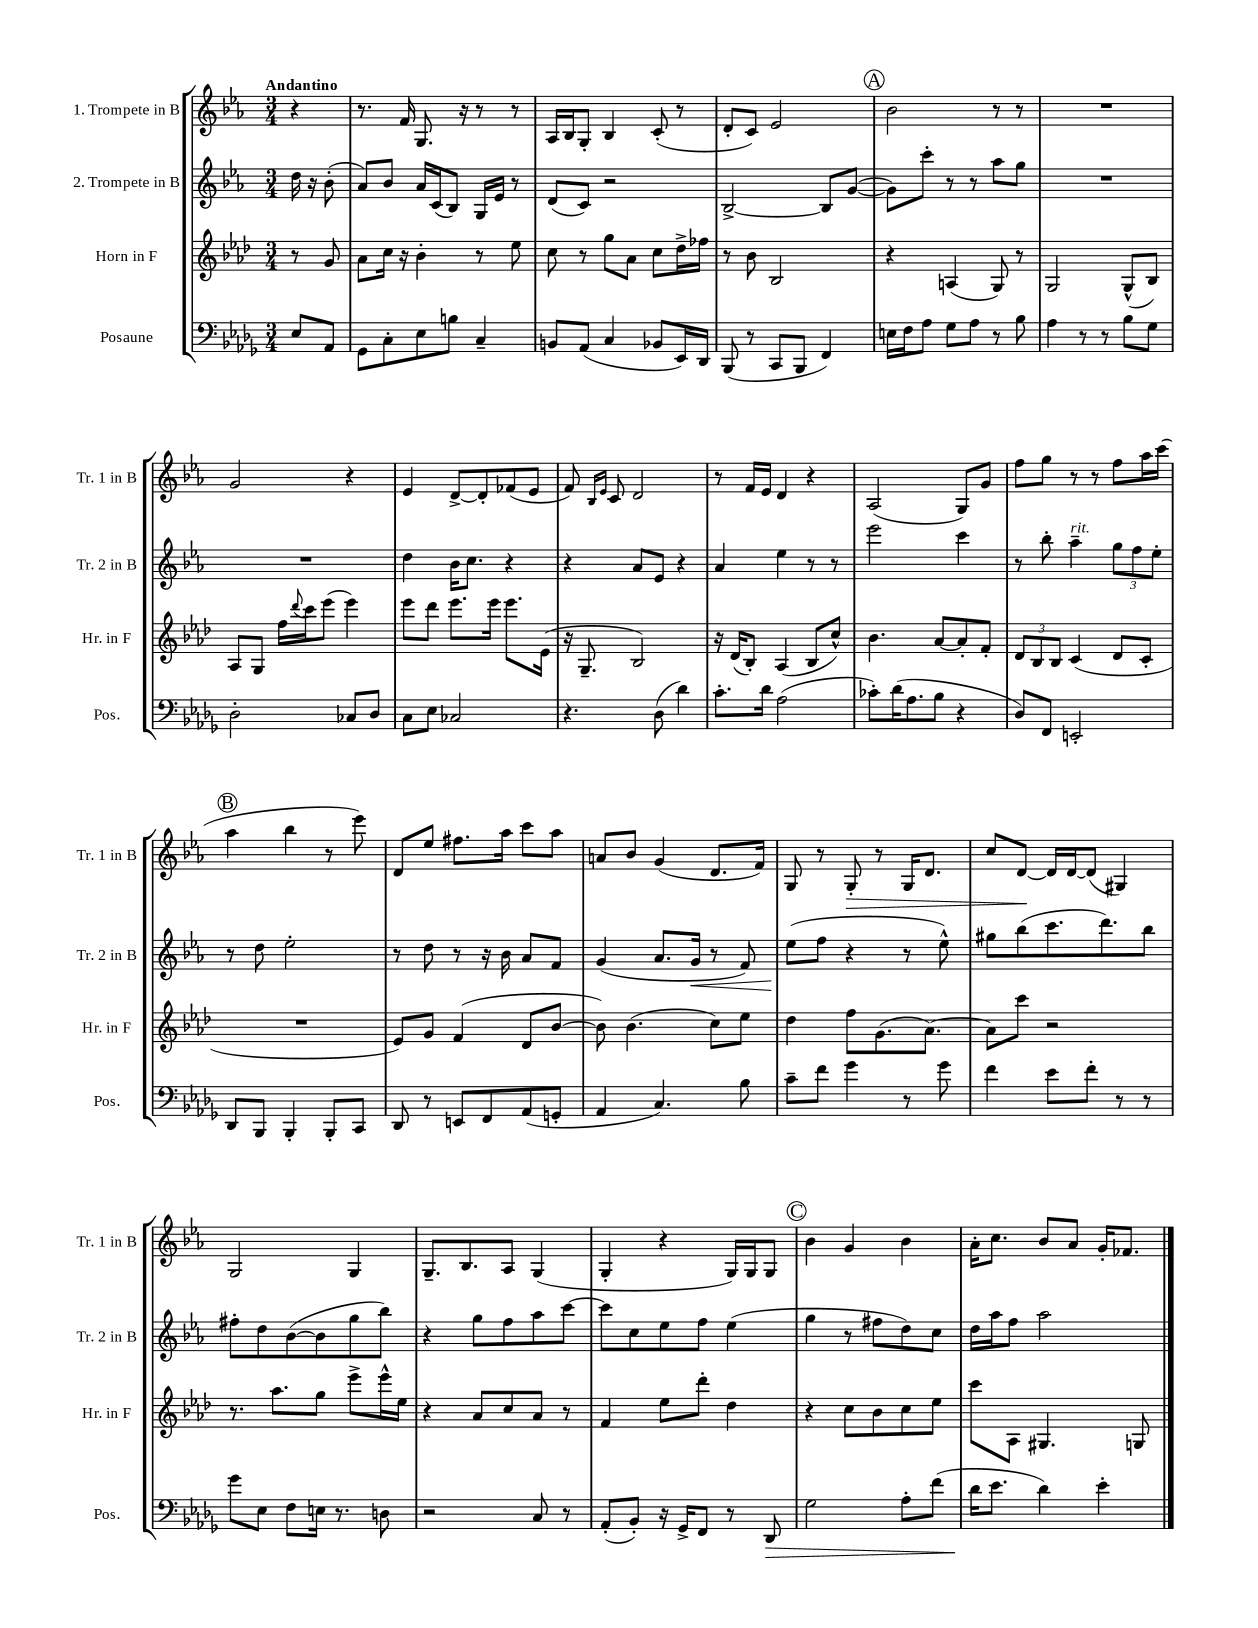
<<
\new StaffGroup <<
\new Staff = "s0" \with { instrumentName = "1. Trompete in B" shortInstrumentName = "Tr. 1 in B" } {
    \clef treble \key ees \major \numericTimeSignature \time 3/4 \partial 4 \tempo "Andantino"
    r4 |
    r8. f'16 g8. r16 r8 r8 |
    aes16 bes16 g8-. bes4 c'8-.( r8 |
    d'8-. c'8) ees'2 |
    \mark \markup { \circle "A" } bes'2 r8 r8 |
    R2. |
    g'2 r4 |
    ees'4 d'8~-> d'8-. fes'8( ees'8 |
    f'8) \grace { bes16 ees'16 } c'8 d'2 |
    r8 f'16 ees'16 d'4 r4 |
    aes2( g8) g'8 |
    f''8 g''8 r8 r8 f''8 aes''16 c'''16( |
    \mark \markup { \circle "B" } aes''4 bes''4 r8 ees'''8) |
    d'8 ees''8 fis''8. aes''16 c'''8 aes''8 |
    a'8 bes'8 g'4( d'8. f'16) |
    g8 r8 g8-.\> r8 g16 d'8. |
    c''8 d'8~\! d'16 d'16~ d'8( gis4) |
    g2 g4 |
    g8.-- bes8. aes8 g4( |
    g4-. r4 g16) g16 g8 |
    \mark \markup { \circle "C" } bes'4 g'4 bes'4 |
    aes'16-. c''8. bes'8 aes'8 g'16-. fes'8. \bar "|." |
}
\new Staff = "s1" \with { instrumentName = "2. Trompete in B" shortInstrumentName = "Tr. 2 in B" } {
    \clef treble \key ees \major \numericTimeSignature \time 3/4 \partial 4
    d''16 r16 bes'8-.( |
    aes'8) bes'8 aes'16 c'16( bes8) g16 ees'16 r8 |
    d'8( c'8) r2 |
    bes2~-> bes8 g'8~( |
    \mark \markup { \circle "A" } g'8) c'''8-. r8 r8 aes''8 g''8 |
    R2. |
    R2. |
    d''4 bes'16 c''8. r4 |
    r4 aes'8 ees'8 r4 |
    aes'4 ees''4 r8 r8 |
    ees'''2 c'''4 |
    r8 bes''8-. aes''4--^\markup { \italic "rit." } \tuplet 3/2 { g''8 f''8 ees''8-. } |
    \mark \markup { \circle "B" } r8 d''8 ees''2-. |
    r8 d''8 r8 r16 bes'16 aes'8 f'8 |
    g'4( aes'8. g'16\< r8 f'8) |
    ees''8\!( f''8 r4 r8 ees''8-^) |
    gis''8 bes''8( c'''8. d'''8.) bes''8 |
    fis''8-. d''8 bes'8~( bes'8 g''8 bes''8) |
    r4 g''8 f''8 aes''8 c'''8~ |
    c'''8 c''8 ees''8 f''8 ees''4( |
    \mark \markup { \circle "C" } g''4 r8 fis''8 d''8) c''8 |
    d''16 aes''16 f''8 aes''2 \bar "|." |
}
\new Staff = "s2" \with { instrumentName = "Horn in F" shortInstrumentName = "Hr. in F" } {
    \clef treble \key aes \major \numericTimeSignature \time 3/4 \partial 4
    r8 g'8 |
    aes'8 c''16 r16 bes'4-. r8 ees''8 |
    c''8 r8 g''8 aes'8 c''8 des''16-> fes''16 |
    r8 bes'8 bes2 |
    \mark \markup { \circle "A" } r4 a4( g8) r8 |
    g2 g8-^( bes8) |
    aes8 g8 f''16 \appoggiatura { des'''8 } c'''16 ees'''8( ees'''4) |
    ees'''8 des'''8 ees'''8. ees'''16 ees'''8. ees'16( |
    r16 g8.-- bes2) |
    r16 des'16( bes8-.) aes4( bes8 c''8-^) |
    bes'4. aes'8~ aes'8-. f'8-. |
    \tuplet 3/2 { des'8 bes8 bes8 } c'4( des'8 c'8-. |
    \mark \markup { \circle "B" } R2. |
    ees'8) g'8 f'4( des'8 bes'8~ |
    bes'8) bes'4.( c''8) ees''8 |
    des''4 f''8 g'8.( aes'8.~) |
    aes'8 c'''8 r2 |
    r8. aes''8. g''8 ees'''8-> ees'''16-^ ees''16 |
    r4 aes'8 c''8 aes'8 r8 |
    f'4 ees''8 des'''8-. des''4 |
    \mark \markup { \circle "C" } r4 c''8 bes'8 c''8 ees''8 |
    c'''8 aes8 gis4. g8 \bar "|." |
}
\new Staff = "s3" \with { instrumentName = "Posaune" shortInstrumentName = "Pos." } {
    \clef bass \key des \major \numericTimeSignature \time 3/4 \partial 4
    ees8 aes,8 |
    ges,8 c8-. ees8 b8 c4-- |
    b,8 aes,8( c4 bes,8 ees,16) des,16 |
    bes,,8( r8 c,8 bes,,8 f,4) |
    \mark \markup { \circle "A" } e16 f16 aes8 ges8 aes8 r8 bes8 |
    aes4 r8 r8 bes8 ges8 |
    des2-. ces8 des8 |
    c8 ees8 ces2 |
    r4. des8( des'4) |
    c'8.-. des'16 aes2( |
    ces'8-.) des'16( aes8. bes8 r4 |
    des8) f,8 e,2-. |
    \mark \markup { \circle "B" } des,8 bes,,8 bes,,4-. bes,,8-. c,8 |
    des,8 r8 e,8 f,8 aes,8( g,8-. |
    aes,4 c4.) bes8 |
    c'8-- f'8 ges'4 r8 ges'8 |
    f'4 ees'8 f'8-. r8 r8 |
    ges'8 ees8 f8 e16 r8. d8 |
    r2 c8 r8 |
    aes,8-.( bes,8-.) r16 ges,16-> f,8 r8 des,8\> |
    \mark \markup { \circle "C" } ges2 aes8-. f'8( |
    des'16\! ees'8. des'4) ees'4-. \bar "|." |
}
>>
>>
\layout { \context { \Score \remove "Bar_number_engraver" } }
